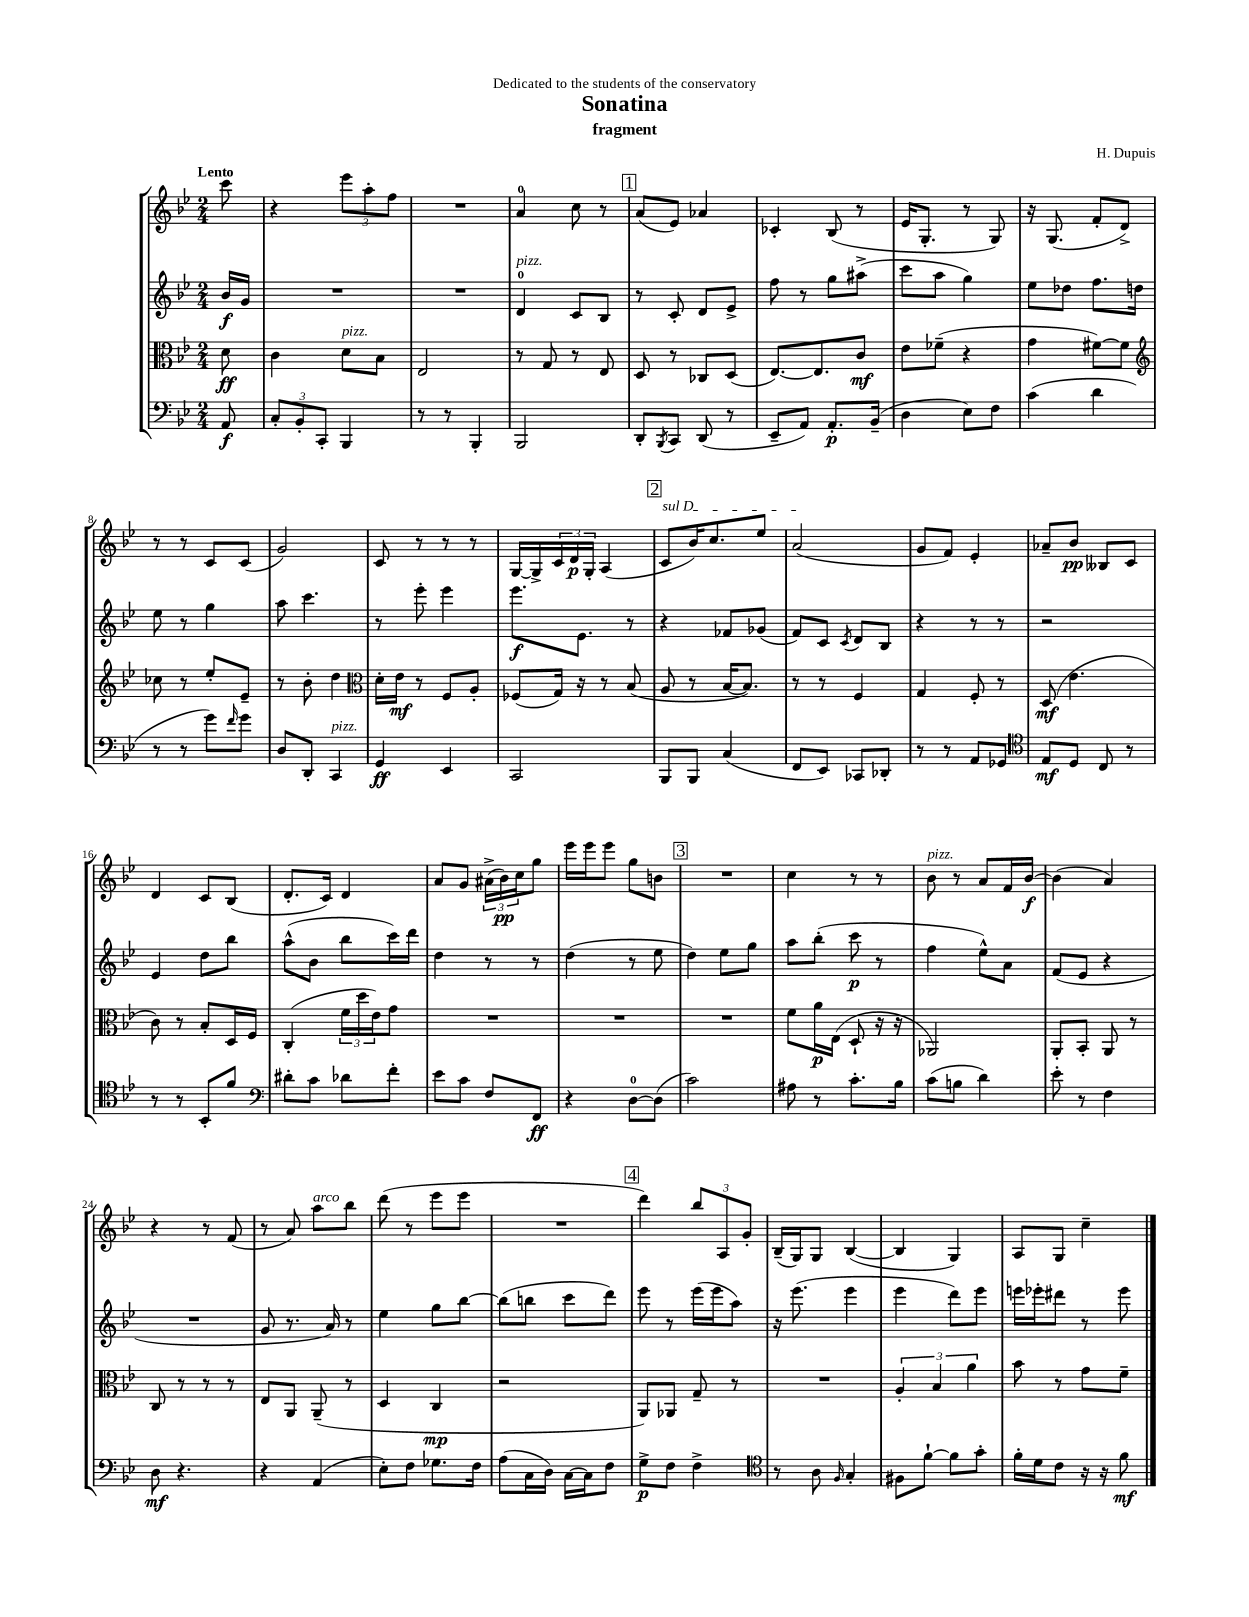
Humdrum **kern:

**kern	**kern	**kern	**kern
*staff4	*staff3	*staff2	*staff1
*clefF4	*clefC3	*clefG2	*clefG2
*k[b-e-]	*k[b-e-]	*k[b-e-]	*k[b-e-]
*M2/4	*M2/4	*M2/4	*M2/4
8AA	8d	16b-	8ccc
.	.	16g	.
=	=	=	=
12C'	4c	2r	4r
12BB-'	.	.	.
12CC'	.	.	.
4BBB-	8d	.	12eee-
.	.	.	12aa'
.	8B-	.	.
.	.	.	12ff
=	=	=	=
8r	2E-	2r	2r
8r	.	.	.
4BBB-'	.	.	.
=	=	=	=
2BBB-	8r	4d	4a
.	8G	.	.
.	8r	8c	8cc
.	8E-	8B-	8r
=	=	=	=
8DD'	8D	8r	(8a
8qBBB-	.	.	.
8CC	8r	8c'	8e-)
(8DD	8C-	8d	4a-
8r	(8D	8e-^	.
=	=	=	=
8EE-~	[8.E-)	8ff	4c-'
8AA)	.	8r	.
.	8.E-]	.	.
8.AA'	.	8gg	(8B-
.	8c	(8aa#^	8r
(16BB-~	.	.	.
=	=	=	=
4D	8e-	8ccc	16e-
.	.	.	8.G'
.	(8f-~	8aa	.
8E-)	4r	4gg)	8r
8F	.	.	8G)
=	=	=	=
(4c	4g	8ee-	16r
.	.	.	(8.G
.	.	8dd-	.
4d	[8f#)	8.ff	8f'
.	8f#]	.	8d^)
.	.	16dd	.
=	=	=	=
*	*clefG2	*	*
8r	8cc-	8ee-	8r
8r	8r	8r	8r
8g)	8ee-'	4gg	8c
16qqf	.	.	.
8g	8e-~	.	(8c
=	=	=	=
8D	8r	8aa	2g)
8DD'	8b-'	4.ccc	.
4CC	4dd	.	.
=	=	=	=
*	*clefC3	*	*
4GG	16d'	8r	8c
.	16e-	.	.
.	8r	8eee-'	8r
4EE-	8F	4eee-	8r
.	8A'	.	8r
=	=	=	=
2CC	(8F-	8.eee-	[16G
.	.	.	16G^]
.	16G)	.	24c
.	.	.	24d
.	16r	8.e-	.
.	.	.	24G'
.	8r	.	(4A
.	(8B-	8r	.
=	=	=	=
8BBB-	8A	4r	8c
8BBB-	8r	.	16b-)
.	.	.	8.cc
(4C	[16B-	8f-	.
.	8.B-])	.	.
.	.	(8g-	8ee-
=	=	=	=
8FF	8r	8f)	(2a
8EE-)	8r	8c	.
.	.	8qc	.
8CC-	4F	8d	.
8DD-'	.	8B-	.
=	=	=	=
8r	4G	4r	8g
8r	.	.	8f)
8AA	8F'	8r	4e-'
8GG-	8r	8r	.
=	=	=	=
*clefC4	*	*	*
8E-	(8D	2r	8a-~
8D	4.e-	.	8b-
8C	.	.	8B--
8r	.	.	8c
=	=	=	=
8r	8c)	4e-	4d
8r	8r	.	.
8BB-'	8B-'	8dd	8c
8f	16D	8bb-	(8B-
.	16F	.	.
=	=	=	=
*clefF4	*	*	*
8d#'	(4C'	(8aa^^	8.d'
8c	.	8b-	.
.	.	.	16c)
8d-	24f	8bb-	4d
.	24dd	.	.
.	24e-)	.	.
8f'	8g	16ccc)	.
.	.	16ddd	.
=	=	=	=
8e-	2r	4dd	8a
8c	.	.	8g
8F	.	8r	(24a#^
.	.	.	24b-)
.	.	.	24cc
8FF	.	8r	8gg
=	=	=	=
4r	2r	(4dd	16eee-
.	.	.	16eee-
.	.	.	8eee-
[8D	.	8r	8gg
(8D]	.	8ee-	8b
=	=	=	=
2c)	2r	4dd)	2r
.	.	8ee-	.
.	.	8gg	.
=	=	=	=
8A#	8f	8aa	4cc
8r	16a	(8bb-'	.
.	(16E-	.	.
8.c'	8D`	8ccc	8r
.	16r	8r	8r
16B-	16r	.	.
=	=	=	=
(8c	2AA-)	4ff	8b-
8B	.	.	8r
4d)	.	8ee-^^)	8a
.	.	8a	16f
.	.	.	[16b-
=	=	=	=
8e-'	8AA'	(8f	(4b-]
8r	8BB-'	8e-	.
4F	8AA	4r	4a)
.	8r	.	.
=	=	=	=
8D	8C	2r	4r
4.r	8r	.	.
.	8r	.	8r
.	8r	.	(8f
=	=	=	=
4r	8E-	8g	8r
.	8AA	8.r	8a)
(4AA	(8AA~	.	8aa
.	.	16a)	.
.	8r	8r	8bb-
=	=	=	=
8E-')	4D	4ee-	(8ddd
8F	.	.	8r
8.G-	4C	8gg	8eee-
.	.	[8bb-	8eee-
16F	.	.	.
=	=	=	=
(8A	2r	(8bb-]	2r
16C	.	8bb	.
16D)	.	.	.
[16C	.	8ccc	.
16C]	.	.	.
8F	.	8ddd)	.
=	=	=	=
8G^	8AA)	8eee-	4ddd)
8F	8AA-	8r	.
4F^	8G~	(16eee-	12bb-
.	.	16eee-	.
.	.	.	12A
.	8r	8aa)	.
.	.	.	12g'
=	=	=	=
*clefC4	*	*	*
8r	2r	16r	(16B-~
.	.	(8.eee-	16G)
8A	.	.	8G
16qqF	.	.	.
4G'	.	4eee-	([4B-
=	=	=	=
8F#	6A'	4eee-	4B-]
[8f`	.	.	.
.	6B-	.	.
8f]	.	8ddd)	4G)
.	6a	.	.
8g'	.	8eee-	.
=	=	=	=
16f'	8b-	16eee	8A
16d	.	16eee-'	.
8c	8r	8ddd#	8G
16r	8g	8r	4cc~
16r	.	.	.
8f	8f~	8eee-	.
==	==	==	==
*-	*-	*-	*-
